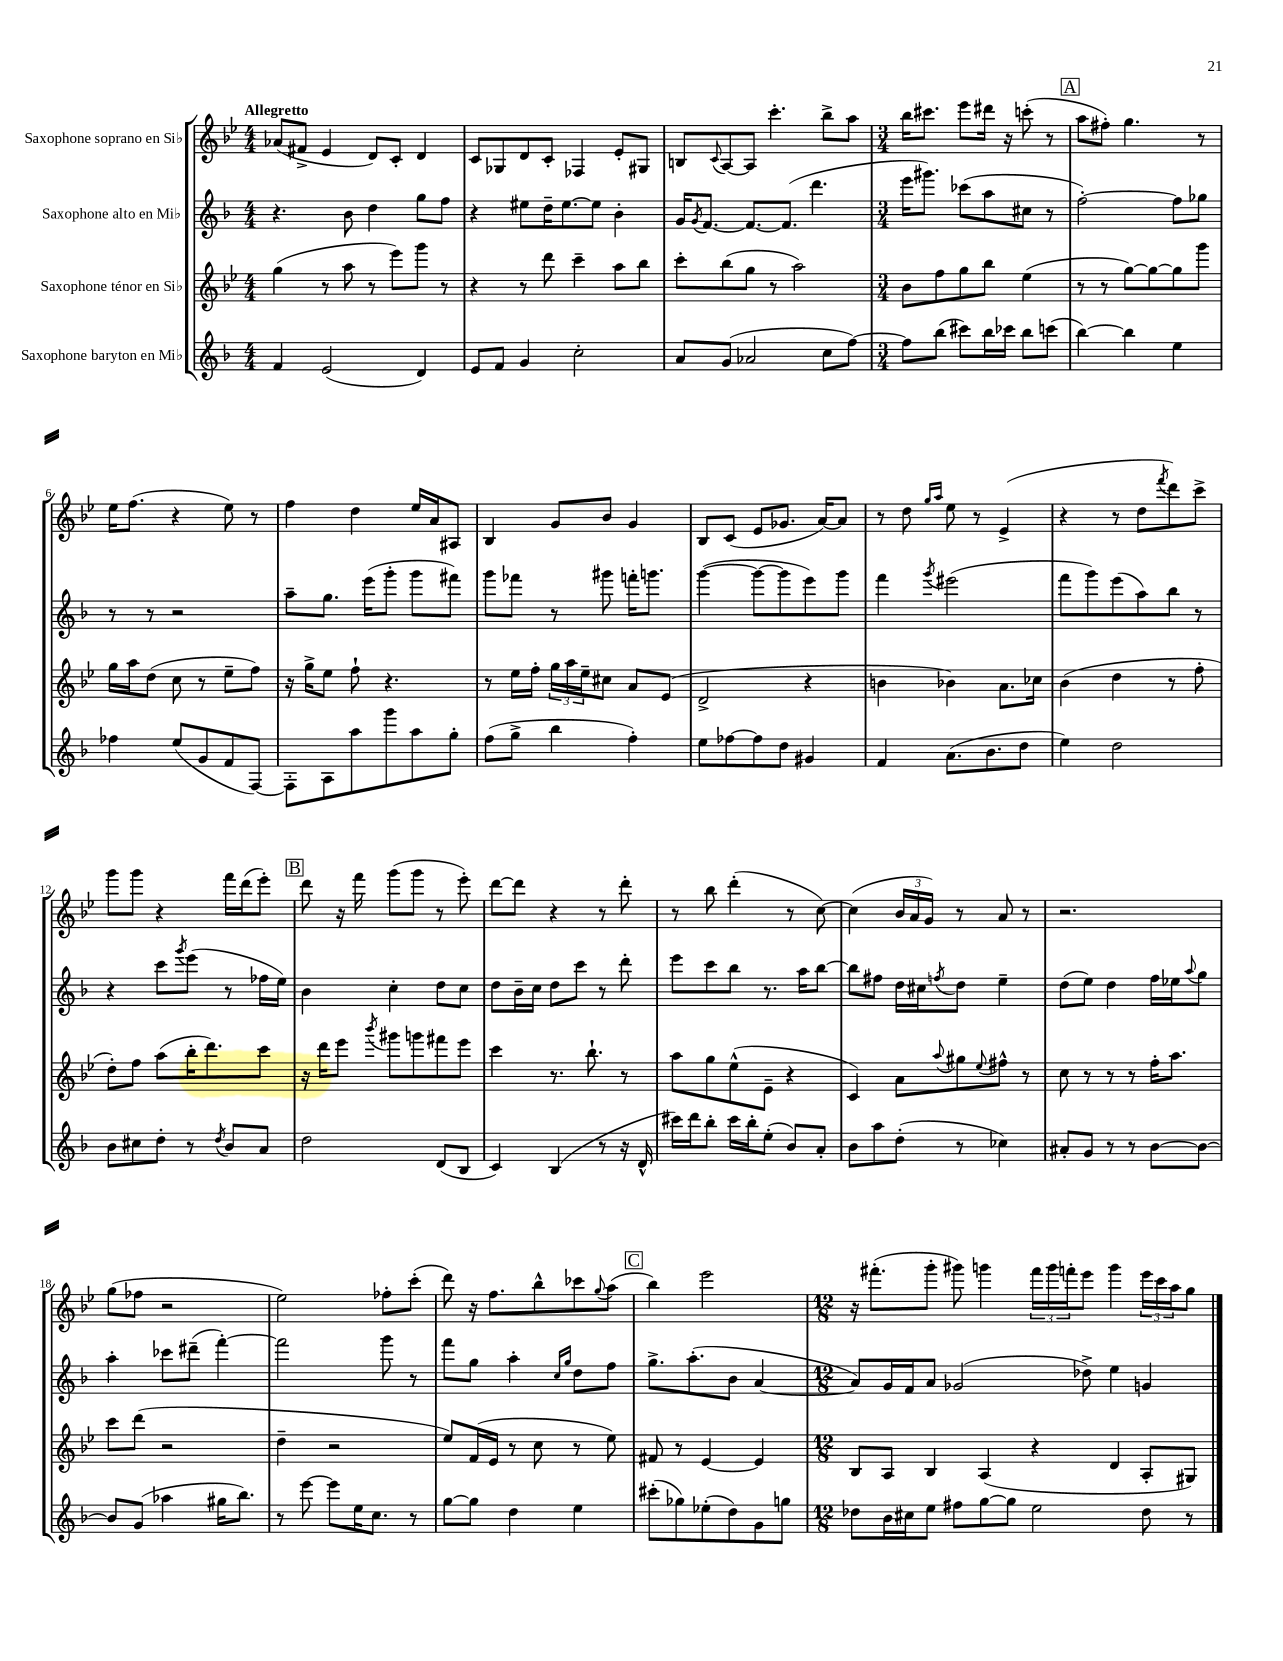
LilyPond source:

<<
\new StaffGroup <<
\new Staff = "s0" \with { instrumentName = "Saxophone soprano en Sib" } {
    \clef treble \key bes \major \numericTimeSignature \time 4/4 \tempo "Allegretto"
    aes'8( fis'8-> ees'4 d'8) c'8-. d'4 |
    c'8 ges8 d'8 c'8-. fes4 ees'8-. gis8 |
    b8 \appoggiatura { c'8 } a8~ a8 c'''4.-. bes''8-> a''8 |
    \numericTimeSignature \time 3/4 bes''16 cis'''8. ees'''8 dis'''16 r16 c'''8-.( r8 |
    \mark \markup { \box "A" } a''8 fis''8-.) g''4. r8 |
    ees''16 f''8.( r4 ees''8) r8 |
    f''4 d''4 ees''16 a'16 ais8 |
    bes4 g'8 bes'8 g'4 |
    bes8 c'8( ees'8 ges'8. a'16~) a'8 |
    r8 d''8 \grace { g''16 a''16 } ees''8 r8 ees'4->( |
    r4 r8 d''8 \acciaccatura { f'''8 } d'''8) c'''8-> |
    g'''8 g'''8 r4 f'''16 d'''16( ees'''8-.) |
    \mark \markup { \box "B" } d'''8 r16 f'''16 g'''8( g'''8 r8 ees'''8-.) |
    d'''8~ d'''8 r4 r8 d'''8-. |
    r8 bes''8 d'''4-.( r8 c''8~) |
    c''4( \tuplet 3/2 { bes'16 a'16 g'16) } r8 a'8 r8 |
    r2. |
    g''8( fes''8 r2 |
    ees''2) fes''8-. c'''8-.( |
    d'''8) r16 f''8. bes''8-^ ces'''8 \appoggiatura { g''8 } a''8( |
    \mark \markup { \box "C" } bes''4) ees'''2 |
    \numericTimeSignature \time 12/8 r16 fis'''8.-.( g'''8-. gis'''8) g'''4 \tuplet 3/2 { fis'''16 g'''16 f'''16-. } ees'''8 g'''4 \tuplet 3/2 { ees'''16 c'''16 a''16 } g''8 \bar "|." |
}
\new Staff = "s1" \with { instrumentName = "Saxophone alto en Mib" } {
    \clef treble \key f \major \numericTimeSignature \time 4/4
    r4. bes'8 d''4 g''8 f''8 |
    r4 eis''8 d''16-- eis''8.~ eis''8 bes'4-. |
    g'16 \acciaccatura { g'8 } f'8.~ f'8.~ f'8.( d'''4. |
    \numericTimeSignature \time 3/4 e'''16 gis'''8.) ces'''8( a''8 cis''8 r8 |
    \mark \markup { \box "A" } f''2~-.) f''8 ges''8 |
    r8 r8 r2 |
    a''8-- g''8. e'''16( g'''8-. g'''8 fis'''8) |
    g'''8 fes'''8 r8 gis'''8 f'''16-. g'''8. |
    g'''4~( g'''8~ g'''8 e'''8) g'''8 |
    f'''4 \acciaccatura { g'''8 } eis'''2( |
    f'''8 g'''8) e'''8( a''8) bes''8 r8 |
    r4 c'''8 \acciaccatura { g'''8 } e'''8( r8 fes''16 e''16) |
    \mark \markup { \box "B" } bes'4 c''4-. d''8 c''8 |
    d''8 bes'16-- c''16 d''8 c'''8 r8 d'''8-. |
    e'''8 c'''8 bes''8 r8. a''16 bes''8~ |
    bes''8 fis''8 d''16 cis''16 \acciaccatura { f''8 } d''8 e''4-- |
    d''8( e''8) d''4 f''16 ees''16 \appoggiatura { a''8 } g''8 |
    a''4-. ces'''8 dis'''8--( f'''4~-.) |
    f'''2 g'''8 r8 |
    f'''8 g''8 a''4-. \grace { c''16 g''16 } d''8 f''8 |
    \mark \markup { \box "C" } g''8.-> a''8.-.( bes'8 a'4~ |
    \numericTimeSignature \time 12/8 a'8) g'16 f'16 a'8 ges'2( des''8->) e''4 g'4 \bar "|." |
}
\new Staff = "s2" \with { instrumentName = "Saxophone ténor en Sib" } {
    \clef treble \key bes \major \numericTimeSignature \time 4/4
    g''4( r8 a''8 r8 ees'''8) g'''8 r8 |
    r4 r8 d'''8 c'''4-- a''8 bes''8 |
    c'''8-. bes''8( g''8 r8 a''2) |
    \numericTimeSignature \time 3/4 bes'8 f''8 g''8 bes''8 ees''4( |
    \mark \markup { \box "A" } r8 r8 g''8~) g''8~ g''8 g'''8 |
    g''16 a''16 d''8( c''8 r8 ees''8-- f''8) |
    r16 g''16-> ees''8 f''8-! r4. |
    r8 ees''16 f''16-. \tuplet 3/2 { g''16 a''16 ees''16-- } cis''8 a'8 ees'8( |
    d'2-> r4 |
    b'4 bes'4) a'8. ces''16 |
    bes'4( d''4 r8 f''8-. |
    d''8-.) f''8 a''8( bes''16-. d'''8.) c'''8 |
    \mark \markup { \box "B" } r16 d'''16 ees'''8 \acciaccatura { bes'''8 } gis'''8 g'''8 fis'''8 ees'''8 |
    c'''4 r8. bes''8.-! r8 |
    a''8 g''8 ees''8-^( ees'8-- r4 |
    c'4) a'8 \appoggiatura { a''8 } gis''8 \appoggiatura { ees''8 } fis''8-^ r8 |
    c''8 r8 r8 r8 f''16-. a''8. |
    c'''8 d'''8( r2 |
    d''4-- r2 |
    ees''8) f'16( ees'16 r8 c''8 r8 ees''8) |
    \mark \markup { \box "C" } fis'8 r8 ees'4~ ees'4 |
    \numericTimeSignature \time 12/8 bes8 a8 bes4 a4( r4 d'4 a8-. gis8) \bar "|." |
}
\new Staff = "s3" \with { instrumentName = "Saxophone baryton en Mib" } {
    \clef treble \key f \major \numericTimeSignature \time 4/4
    f'4 e'2( d'4) |
    e'8 f'8 g'4 c''2-. |
    a'8 g'8( aes'2 c''8 f''8~) |
    \numericTimeSignature \time 3/4 f''8 bes''8( cis'''8) bes''16 ces'''16 bes''8 c'''8( |
    \mark \markup { \box "A" } bes''4~) bes''4 e''4 |
    fes''4 e''8( g'8 f'8 f8~) |
    f8-. a8 a''8 g'''8 a''8 g''8-. |
    f''8( g''8-> bes''4 f''4-.) |
    e''8 fes''8~ fes''8 d''8 gis'4 |
    f'4 a'8.( bes'8. d''8 |
    e''4) d''2 |
    bes'8 cis''8 d''8-. r8 \acciaccatura { d''8 } bes'8 a'8 |
    \mark \markup { \box "B" } d''2 d'8( bes8 |
    c'4) bes4( r8 r16 d'16-^ |
    cis'''16) d'''16 bes''8-. cis'''16 bes''16-. e''8-.( bes'8) a'8-. |
    bes'8 a''8 d''8-.( r8 ces''4) |
    ais'8-. g'8 r8 r8 bes'8~ bes'8~ |
    bes'8 g'8( aes''4 gis''16 bes''8.) |
    r8 e'''8~ e'''8 e''16 c''8. r8 |
    g''8~ g''8 d''4 e''4 |
    \mark \markup { \box "C" } cis'''8-.( ges''8) ees''8-.( d''8) g'8 g''8 |
    \numericTimeSignature \time 12/8 des''8 bes'16 cis''16 e''8 fis''8 g''8~ g''8 e''2 des''8 r8 \bar "|." |
}
>>
>>
